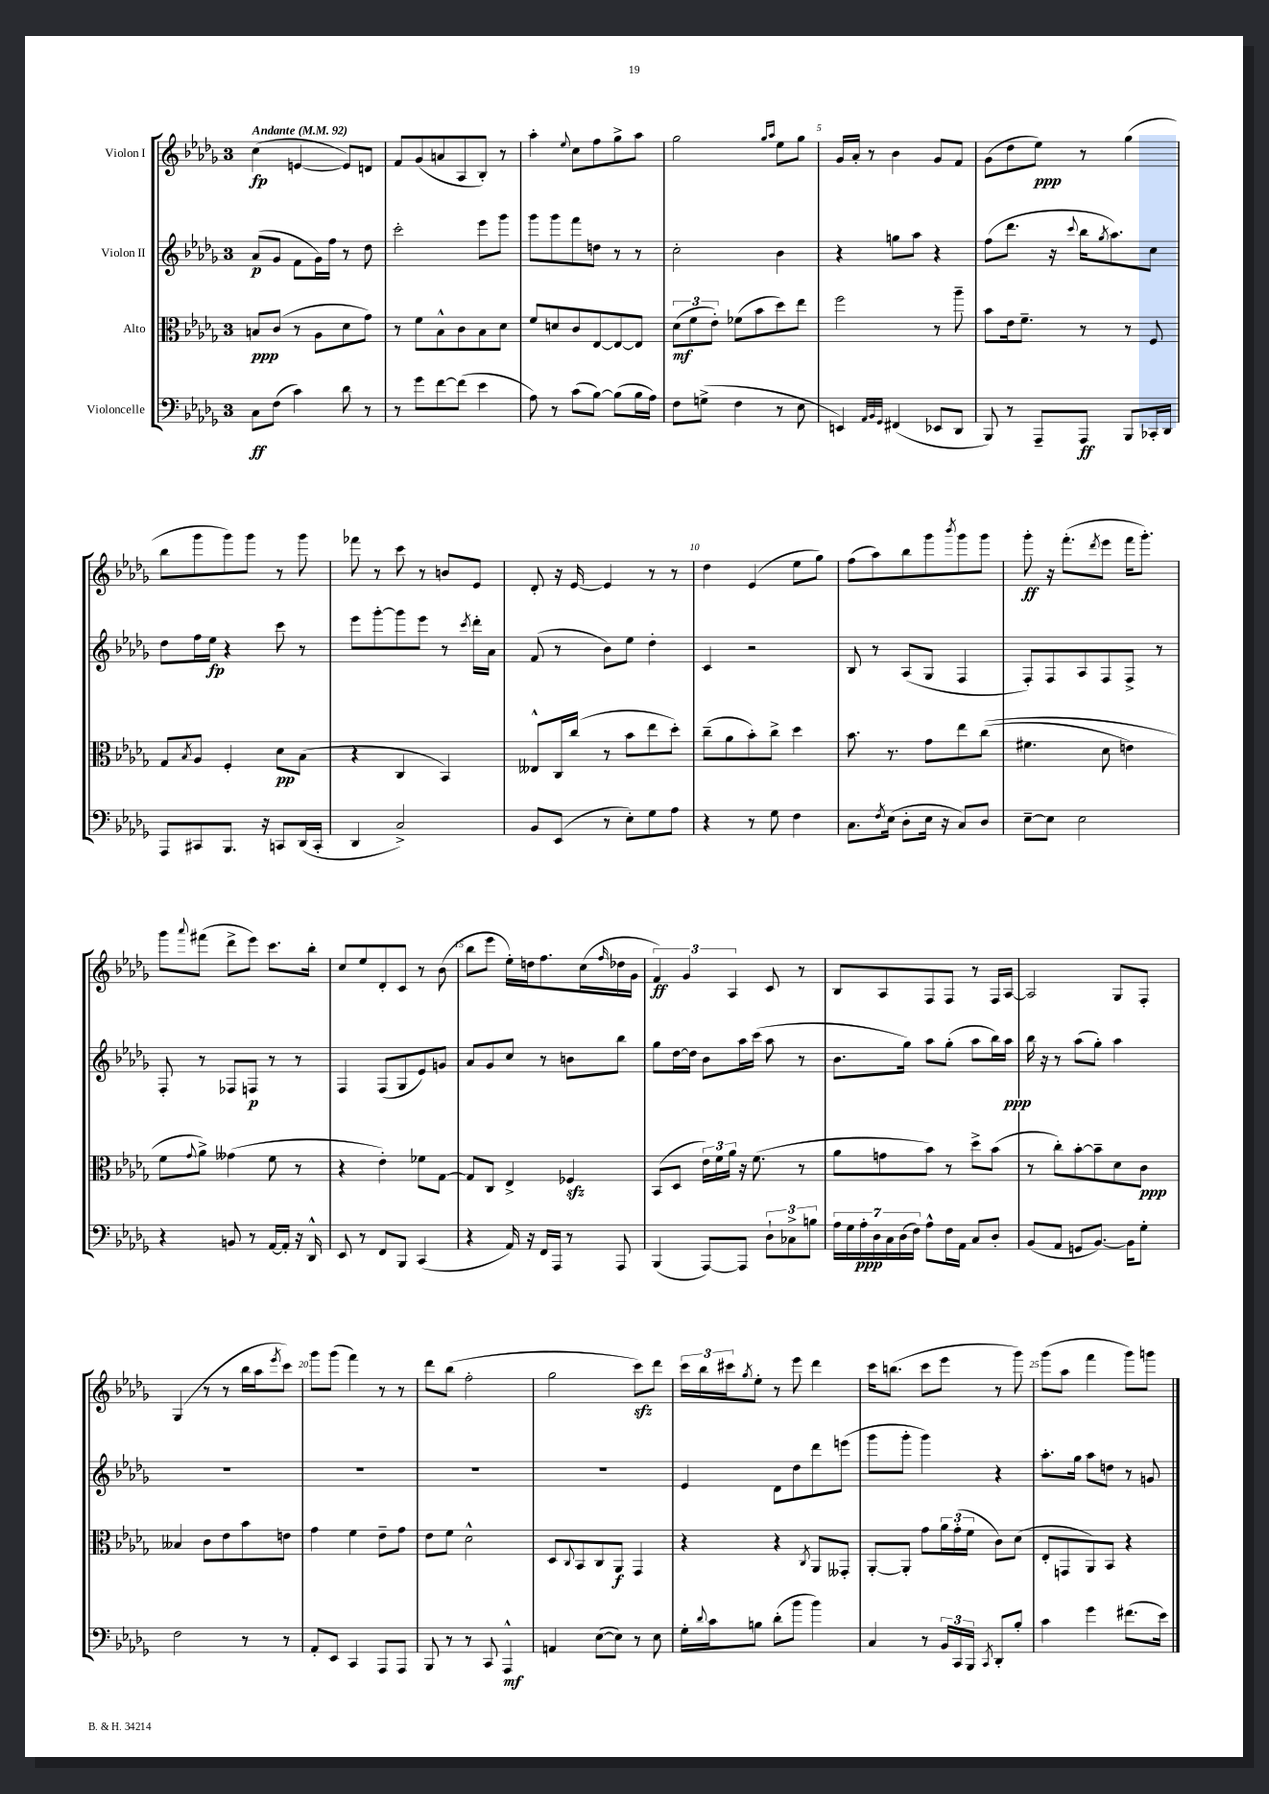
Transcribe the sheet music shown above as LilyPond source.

<<
\new StaffGroup <<
\new Staff = "s0" \with { instrumentName = "Violon I" } {
    \clef treble \key des \major \once \override Staff.TimeSignature.style = #'single-digit \time 3/4 \tempo "Andante" 4 = 92
    c''4\fp( e'4~ e'8) d'8 |
    f'8 ges'8( a'8 aes8 bes8-.) r8 |
    aes''4-. \appoggiatura { ees''8 } c''8 f''8 ges''8-> aes''8 |
    ges''2 \grace { ges''16 aes''16 } ees''8 ges''8 |
    ges'16 aes'16-. r8 bes'4 ges'8 f'8 |
    ges'8( des''8 ees''8\ppp) r8 ges''4( |
    bes''8 ges'''8 ges'''8) ges'''8 r8 ges'''8 |
    fes'''8 r8 c'''8 r8 b'8 ees'8 |
    des'8-. r16 ees'16~ ees'4 r8 r8 |
    des''4 ees'4( ees''8 ges''8) |
    f''8( aes''8) bes''8 ges'''8 \acciaccatura { bes'''8 } ges'''8 ges'''8 |
    ges'''8-.\ff r16 f'''8.-.( \acciaccatura { des'''8 } ees'''8 f'''16 ges'''8.-.) |
    ges'''8 \appoggiatura { aes'''8 } fis'''8( des'''8-> ees'''8) c'''8. bes''16-. |
    c''8 ees''8 des'8-. c'8 r8 bes'8( |
    bes''8 ees'''8 ees''16-.) d''16 f''8. c''16( \grace { f''16 } des''16 ges'16 |
    \tuplet 3/2 { f'4\ff) ges'4 aes4 } c'8 r8 |
    bes8 aes8 f8 f8 r8 f16 aes16~ |
    aes2 ges8 f8-. |
    ges4( r8 r8 bes''16 aes''16 \acciaccatura { ees'''8 } c'''8) |
    ges'''8 ges'''8( f'''4) r8 r8 |
    des'''8 bes''8( f''2-. |
    ges''2 c'''8\sfz) des'''8 |
    \tuplet 3/2 { c'''16 bes''16 cis'''16 } \acciaccatura { ges''8 } ees''8-. r8 ees'''8 des'''4 |
    c'''16 b''8.( c'''8 ees'''8 r8 ges'''8) |
    ges'''8( aes''8 f'''4 ges'''8) g'''8 \bar "|." |
}
\new Staff = "s1" \with { instrumentName = "Violon II" } {
    \clef treble \key des \major \once \override Staff.TimeSignature.style = #'single-digit \time 3/4
    aes'8\p( ges'8 f'8 ges'16) f''16 r8 des''8 |
    c'''2-. ees'''8 ges'''8 |
    ges'''8 ges'''8 f'''8 d''8 r8 r8 |
    c''2-. bes'4 |
    r4 g''8 aes''8 r4 |
    f''8( des'''8. r16 \appoggiatura { c'''8 } bes''16 \acciaccatura { ges''8 } aes''8.) c''8 |
    des''8 f''16 ees''16\fp r4 c'''8 r8 |
    ees'''8 ges'''8~-. ges'''8 ees'''8 r8 \acciaccatura { c'''8 } des'''16-. aes'16 |
    f'8( r8 bes'8) ees''8 des''4-. |
    c'4 r2 |
    bes8 r8 aes8( ges8 f4 |
    f8-.) f8 aes8 f8 f8-> r8 |
    f8-. r8 fes8 f8\p r8 r8 |
    f4 f8( ges8 ees'8) g'8 |
    aes'8 ges'8 c''8 r8 b'8 bes''8 |
    ges''8 des''16~ des''16 bes'8 aes''16 c'''16( aes''8 r8 |
    bes'8. ges''16) aes''8 ges''8-.( aes''8 bes''16) aes''16\ppp |
    bes''16 r16 r8 aes''8( ges''8-.) aes''4 |
    R2. |
    R2. |
    R2. |
    R2. |
    ees'4 des'8 des''8 des'''8 e'''8( |
    ges'''8 ges'''8-. ges'''4) r4 |
    aes''8.-. ges''16 aes''8 d''8 r8 g'8 \bar "|." |
}
\new Staff = "s2" \with { instrumentName = "Alto" } {
    \clef alto \key des \major \once \override Staff.TimeSignature.style = #'single-digit \time 3/4
    b8\ppp c'8( r8 aes8 des'8 ges'8) |
    r8 f'8 bes8-^ c'8 bes8 des'8 |
    f'8 d'8 c'8 ees8~ ees8~ ees8 |
    \tuplet 3/2 { des'8\mf( f'8 ees'8-.) } fes'8( bes'8 des''8) ees''8 |
    f''2 r8 aes''8-- |
    bes'8 ees'16 f'8.-- r8 r8 f8 |
    ges8 \acciaccatura { bes8 } aes8 f4-. des'8\pp bes8( |
    r4 c4 bes,4) |
    eeses8-^ c16 c''16( r8 bes'8 ees''8 des''8-.) |
    c''8--( aes'8 bes'8-.) c''8-> des''4 |
    bes'8. r8. ges'8 ees''8 c''8(\( |
    fis'4. des'8 e'4) |
    f'8 \appoggiatura { ges'8 } aes'8->\) geses'4( f'8 r8 |
    r4 ees'4-.) fes'8 ges8~ |
    ges8 c8 ees4-> fes4\sfz |
    bes,8( des8 \tuplet 3/2 { ees'16) f'16 aes'16 } r16 f'8.( r8 |
    aes'8 g'8 bes'8) r8 des''8-> bes'8( |
    r8 c''8-.) bes'8~-. bes'8-- des'8 c'8\ppp |
    beses4 c'8 ees'8 bes'8 e'8 |
    ges'4 f'4 ees'8-- ges'8 |
    ees'8 f'8 des'2-^ |
    des8 \appoggiatura { c8 } bes,8 c8 aes,8\f ges,4 |
    r4 r4 \acciaccatura { c8 } aes,8 geses,8-. |
    aes,8~-. aes,8-. ges'8 \tuplet 3/2 { aes'16 ges'16-.( f'16 } c'8) des'8( |
    ees8-. g,8 aes,8) bes,8 r4 \bar "|." |
}
\new Staff = "s3" \with { instrumentName = "Violoncelle" } {
    \clef bass \key des \major \once \override Staff.TimeSignature.style = #'single-digit \time 3/4
    c8\ff f8( c'4) des'8 r8 |
    r8 ges'8 f'8~ f'8( ees'4 |
    aes8) r8 c'8( bes8~) bes8( bes16 aes16) |
    f8 g8->( f4 r8 ees8 |
    e,4) \grace { aes,32 bes,32 ges,32 } fis,4( ees,8 des,8 |
    bes,,8) r8 aes,,8-- aes,,8\ff bes,,8 ces,16-. des,16 |
    aes,,8 cis,8 bes,,8. r16 c,8 des,16( c,16-. |
    des,4 c2->) |
    bes,8 ees,8( r8 ees8-.) ges8 aes8 |
    r4 r8 ges8 f4 |
    c8. \acciaccatura { f8 } ees16( des8-. ees16 r16 c8) des8 |
    ees8~-- ees8 ees2 |
    r4 b,8 r8 aes,16~ aes,16-. r16 des,16-^ |
    ees,8 r8 f,8 bes,,8 c,4( |
    r4 aes,16) r16 f,16 aes,,16 r8 aes,,8 |
    bes,,4( aes,,8~) aes,,8 \tuplet 3/2 { des8-! ces8-> b8 } |
    \tuplet 7/4 { aes16 ges16 aes16-.\ppp des16 c16 des16( f16) } aes8-^ f16 aes,16 c8 des8-. |
    bes,8( aes,8 g,8 bes,8.~) bes,16 ges8-. |
    f2 r8 r8 |
    aes,8-. ees,8 c,4 aes,,8 aes,,8 |
    bes,,8 r8 r8 c,8 aes,,4-^\mf |
    a,4 ees8~( ees8) r8 ees8 |
    ges16-. \appoggiatura { des'8 } c'16 b8 des'8-.( bes'8 bes'4) |
    c4 r8 \tuplet 3/2 { bes,16 c,16 bes,,16 } \acciaccatura { c,8 } des,8-. bes8-. |
    c'4 ges'4 fis'8.( ees'16) \bar "|." |
}
>>
>>
\layout { \context { \Score \override BarNumber.break-visibility = ##(#f #t #t) barNumberVisibility = #(every-nth-bar-number-visible 5) } }
